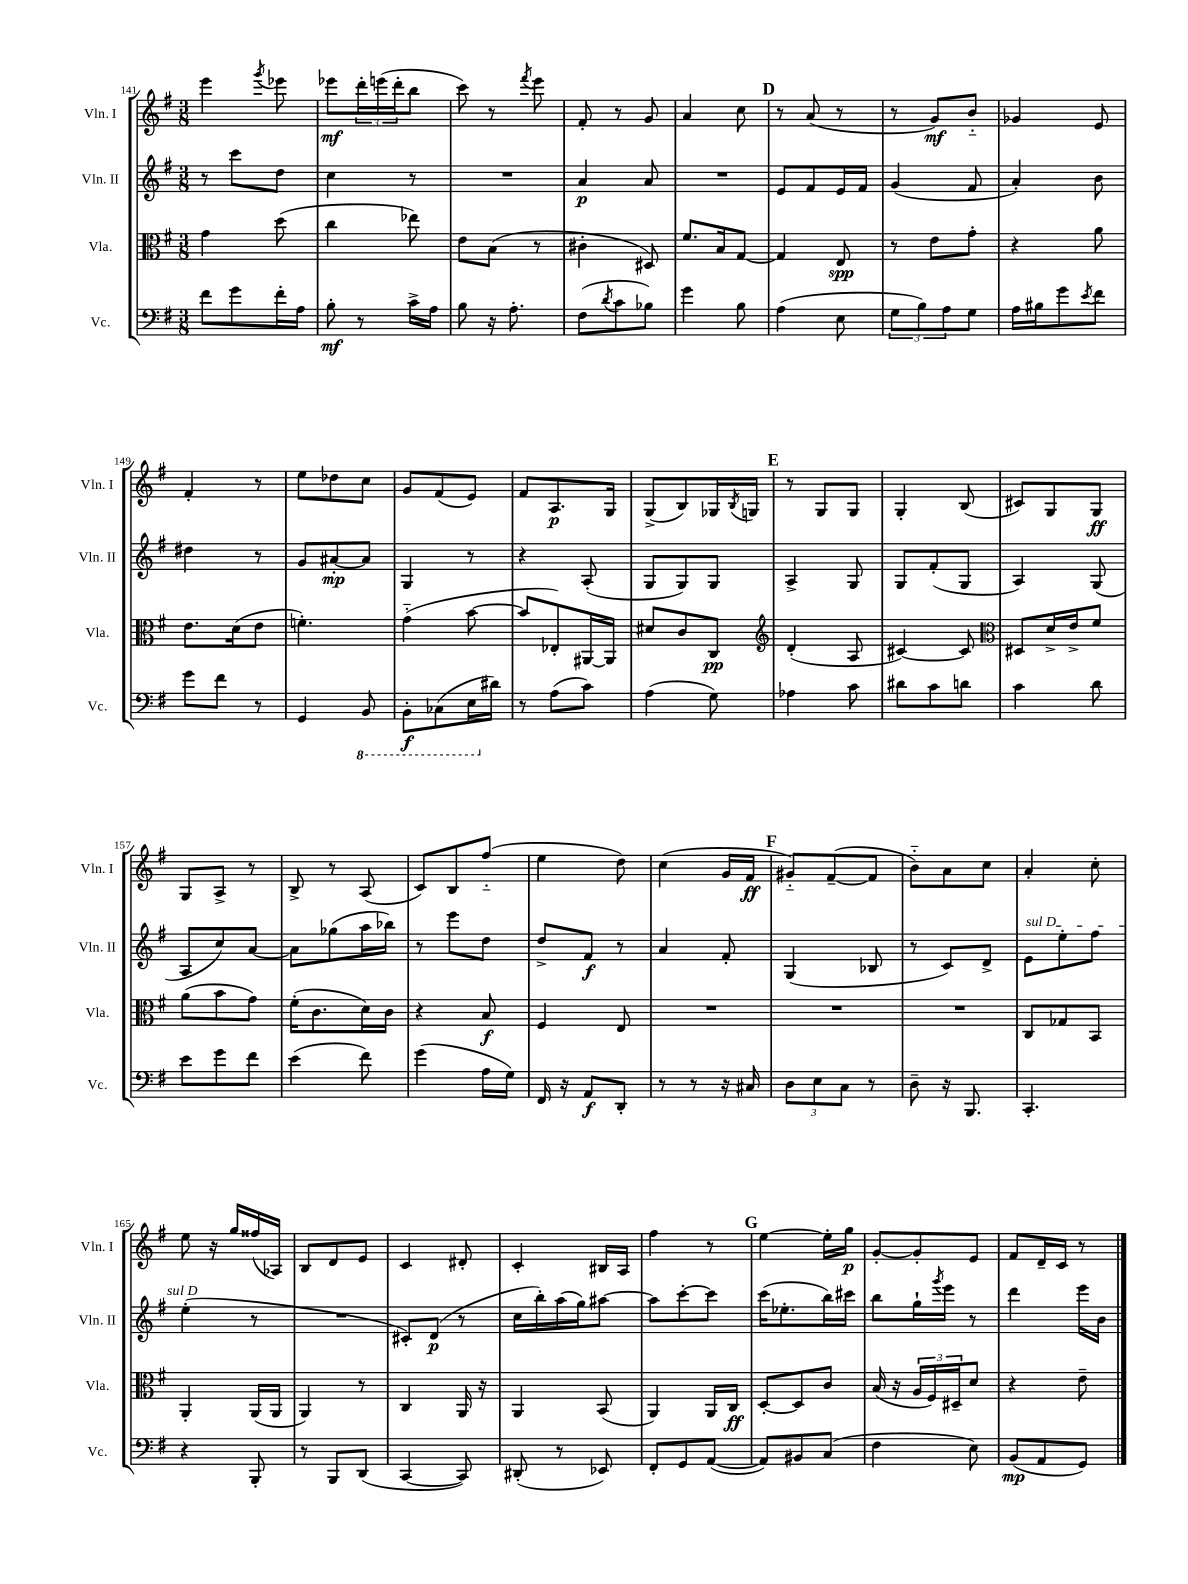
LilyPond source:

<<
\new StaffGroup <<
\new Staff = "s0" \with { instrumentName = "Vln. I" shortInstrumentName = "Vln. I" } {
    \clef treble \key g \major \numericTimeSignature \time 3/8
    e'''4 \acciaccatura { g'''8 } ees'''8 |
    ees'''8\mf \tuplet 3/2 { d'''16-. e'''16( d'''16-. } b''8 |
    c'''8) r8 \acciaccatura { fis'''8 } e'''8 |
    fis'8-. r8 g'8 |
    a'4 c''8 |
    \mark \markup { \bold "D" } r8 a'8( r8 |
    r8 g'8\mf) b'8-_ |
    ges'4 e'8 |
    fis'4-. r8 |
    e''8 des''8 c''8 |
    g'8 fis'8( e'8) |
    fis'8 a8.\p g16 |
    g8->( b8) ges16 \acciaccatura { b8 } g16 |
    \mark \markup { \bold "E" } r8 g8 g8 |
    g4-. b8( |
    cis'8) g8 g8\ff |
    g8 a8-> r8 |
    b8-> r8 a8( |
    c'8) b8 fis''8-_( |
    e''4 d''8) |
    c''4( g'16 fis'16\ff |
    \mark \markup { \bold "F" } gis'8-_) fis'8~--( fis'8 |
    b'8-_) a'8 c''8 |
    a'4-. c''8-. |
    e''8 r16 g''16 fisis''16( aes16) |
    b8 d'8 e'8 |
    c'4 dis'8-. |
    c'4-. bis16 a16 |
    fis''4 r8 |
    \mark \markup { \bold "G" } e''4~ e''16-. g''16\p |
    g'8~-. g'8-. e'8 |
    fis'8 d'16-- c'16 r8 \bar "|." |
}
\new Staff = "s1" \with { instrumentName = "Vln. II" shortInstrumentName = "Vln. II" } {
    \clef treble \key g \major \numericTimeSignature \time 3/8
    r8 c'''8 d''8 |
    c''4 r8 |
    R4. |
    a'4\p a'8 |
    R4. |
    \mark \markup { \bold "D" } e'8 fis'8 e'16 fis'16 |
    g'4( fis'8 |
    a'4-.) b'8 |
    dis''4 r8 |
    g'8 ais'8~-.\mp ais'8 |
    g4 r8 |
    r4 a8-.( |
    g8 g8) g8 |
    \mark \markup { \bold "E" } a4-> g8 |
    g8 fis'8-.( g8 |
    a4) g8( |
    a8 c''8) a'8~ |
    a'8 ges''8( a''16 bes''16) |
    r8 e'''8 d''8 |
    d''8-> fis'8\f r8 |
    a'4 fis'8-. |
    \mark \markup { \bold "F" } g4( bes8 |
    r8 c'8) d'8-> |
    \once \override TextSpanner.bound-details.left.text = \markup { \italic "sul D" } e'8\startTextSpan e''8-. fis''8 |
    e''4-.\stopTextSpan( r8 |
    R4. |
    cis'8-.) d'8\p( r8 |
    c''16 b''16-.) a''16( g''16) ais''8~ |
    ais''8 c'''8~-. c'''8 |
    \mark \markup { \bold "G" } c'''16( ees''8.-. b''16) cis'''16 |
    b''8 g''16-! \acciaccatura { g'''8 } e'''16 r8 |
    d'''4 e'''16 b'16 \bar "|." |
}
\new Staff = "s2" \with { instrumentName = "Vla." shortInstrumentName = "Vla." } {
    \clef alto \key g \major \numericTimeSignature \time 3/8
    g'4 d''8( |
    c''4 ees''8) |
    e'8 b8( r8 |
    cis'4-. dis8) |
    fis'8. b16 g8~ |
    \mark \markup { \bold "D" } g4 e8\spp |
    r8 e'8 g'8-. |
    r4 a'8 |
    e'8. d'16( e'8 |
    f'4.-.) |
    g'4-_( b'8~ |
    b'8 ees8-.) ais,16~ ais,16 |
    dis'8 c'8 c8\pp |
    \mark \markup { \bold "E" } \clef treble d'4-.( a8 |
    cis'4~) cis'8 |
    \clef alto dis8 d'16-> e'16-> fis'8 |
    a'8( b'8 g'8) |
    fis'16-.( c'8. d'16) c'16 |
    r4 b8\f |
    fis4 e8 |
    R4. |
    \mark \markup { \bold "F" } R4. |
    R4. |
    c8 ges8 b,8 |
    a,4-. a,16( a,16 |
    a,4) r8 |
    c4 a,16 r16 |
    a,4 b,8( |
    a,4) a,16 c16\ff |
    \mark \markup { \bold "G" } d8~-. d8 c'8 |
    b16( r16 \tuplet 3/2 { a16 fis16) dis16-- } d'8 |
    r4 e'8-- \bar "|." |
}
\new Staff = "s3" \with { instrumentName = "Vc." shortInstrumentName = "Vc." } {
    \clef bass \key g \major \numericTimeSignature \time 3/8
    fis'8 g'8 fis'16-. a16 |
    b8-.\mf r8 c'16-> a16 |
    b8 r16 a8.-. |
    fis8( \acciaccatura { d'8 } c'8 bes8) |
    g'4 b8 |
    \mark \markup { \bold "D" } a4( e8 |
    \tuplet 3/2 { g8 b8) a8 } g8 |
    a16 bis16 g'8 \acciaccatura { e'8 } fis'8 |
    g'8 fis'8 r8 |
    g,4 \ottava #-1 b,,8 |
    b,,8-.\f ces,8( e,16 \ottava #0 dis'16) |
    r8 a8( c'8) |
    a4( g8) |
    \mark \markup { \bold "E" } aes4 c'8 |
    dis'8 c'8 d'8 |
    c'4 d'8 |
    e'8 g'8 fis'8 |
    e'4( fis'8) |
    g'4( a16 g16) |
    fis,16 r16 a,8\f d,8-. |
    r8 r8 r16 cis16 |
    \mark \markup { \bold "F" } \tuplet 3/2 { d8 e8 c8 } r8 |
    d8-- r16 b,,8. |
    c,4.-. |
    r4 b,,8-. |
    r8 b,,8 d,8( |
    c,4~ c,8) |
    dis,8-.( r8 ees,8) |
    fis,8-. g,8 a,8~( |
    \mark \markup { \bold "G" } a,8) bis,8 c8( |
    fis4 e8) |
    b,8\mp( a,8 g,8) \bar "|." |
}
>>
>>
\layout { \context { \Score currentBarNumber = #141 } }
